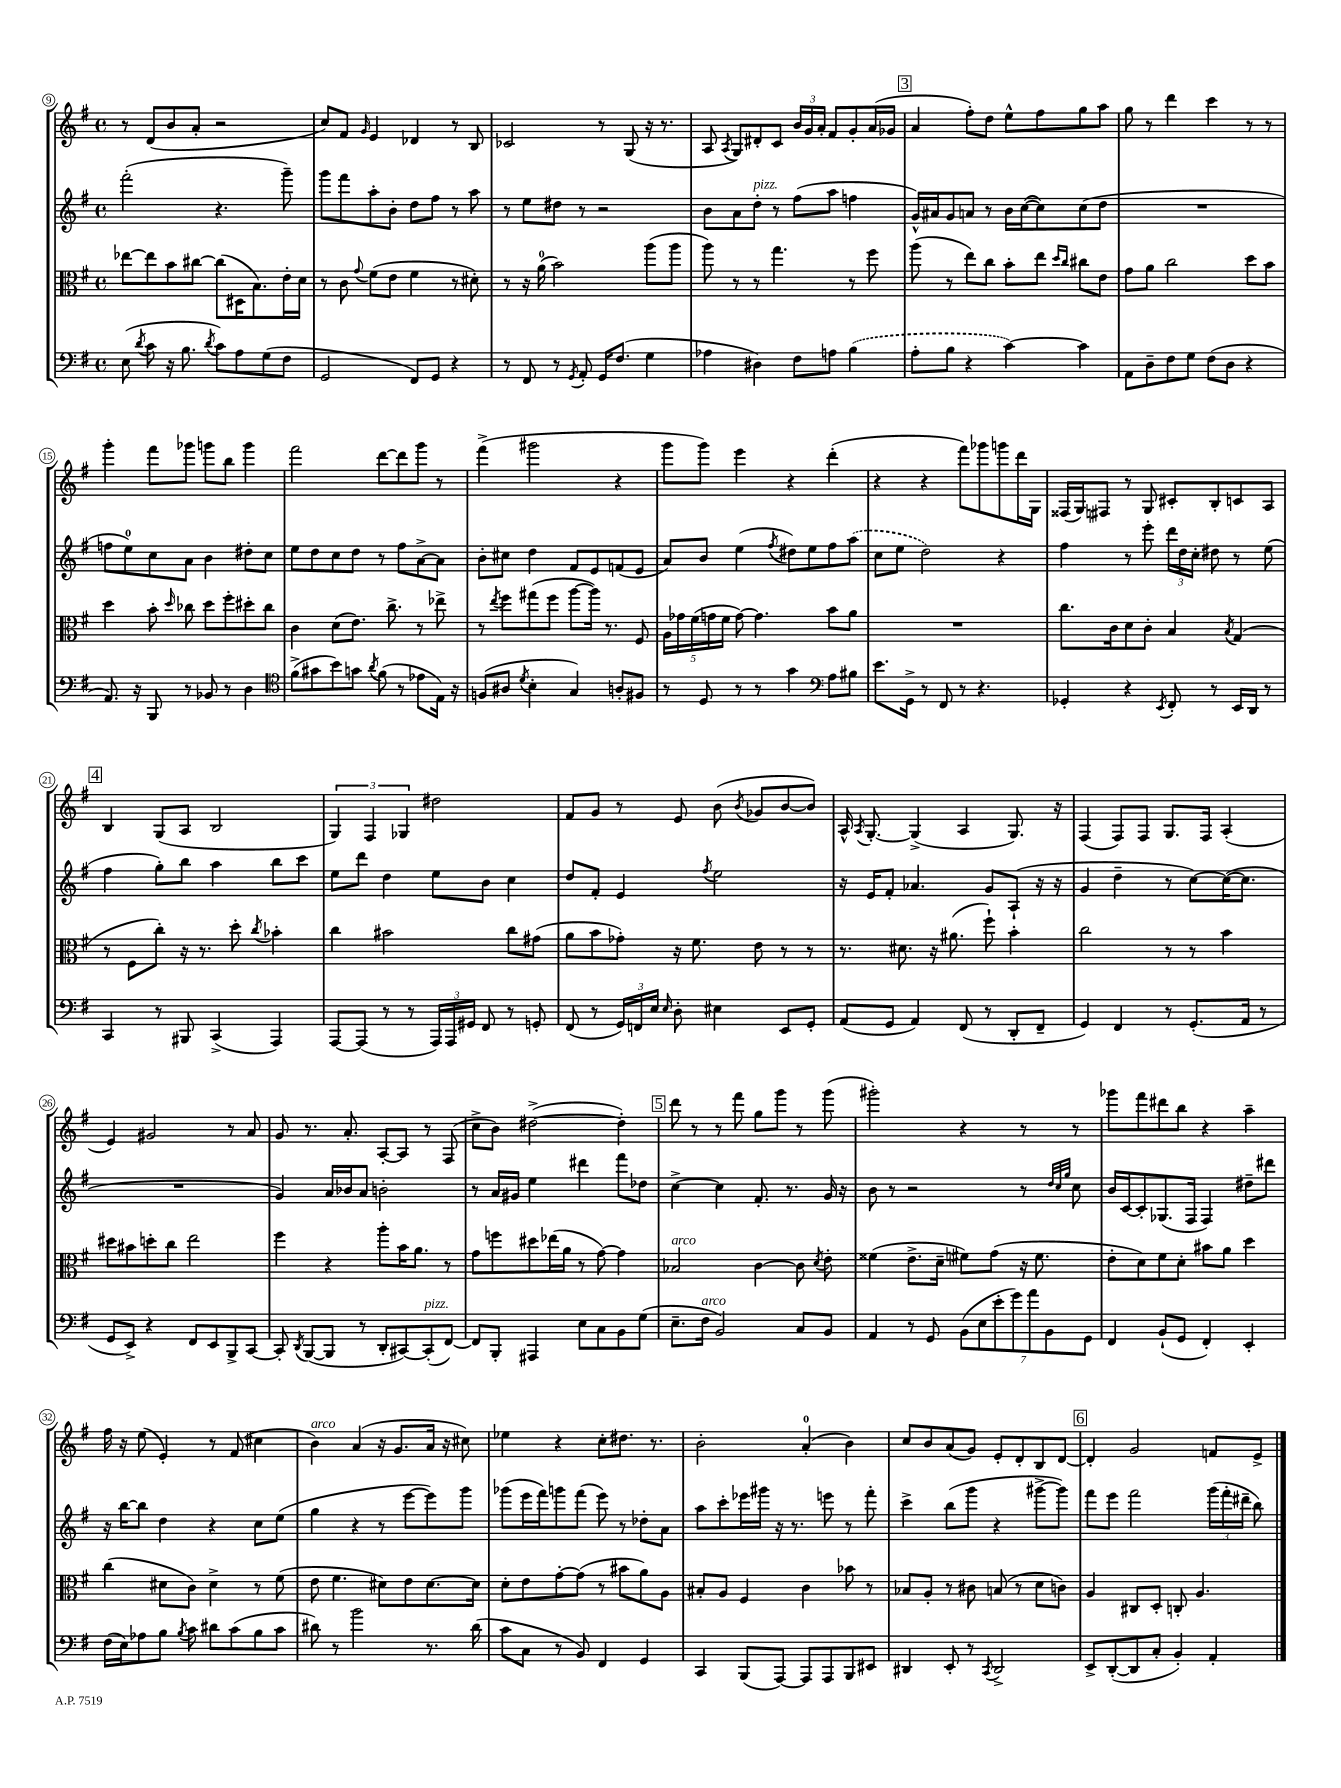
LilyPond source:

<<
\new StaffGroup <<
\new Staff = "s0" {
    \clef treble \key g \major \defaultTimeSignature \time 4/4
    \autoBeamOff r8 d'8[( b'8 a'8]-. r2 |
    c''8[) fis'8] \grace { g'16 } e'4 des'4 r8 b8 |
    ces'2 r8 g8( r16 r8. |
    a8 \acciaccatura { a8 } g8[) dis'8-. c'8] \tuplet 3/2 { b'16[ g'16 a'16]-. } fis'8[ g'8-. a'16( ges'16] |
    \mark \markup { \box "3" } a'4 fis''8[-.) d''8] e''8[-^ fis''8 g''8 a''8] |
    g''8 r8 d'''4 c'''4 r8 r8 |
    g'''4-. fis'''8[ ges'''8] g'''8[ b''8] g'''4 |
    fis'''2 d'''8[~ d'''8 g'''8] r8 |
    fis'''4->( gis'''2 r4 |
    g'''8[ g'''8]) e'''4 r4 d'''4-.( |
    r4 r4 fis'''8[) ges'''8 g'''8 d'''16 g16] |
    fisis16[( g16) fis8] r8 g8 cis'8[-. b8-. c'8 a8] |
    \mark \markup { \box "4" } b4 g8[( a8] b2 |
    \tuplet 3/2 { g4) fis4 ges4 } dis''2 |
    fis'8[ g'8] r8 e'8 b'8( \acciaccatura { b'8 } ges'8[ b'8~ b'8]) |
    a16-^ \acciaccatura { a8 } g8.~-. g4->( a4 g8.) r16 |
    fis4( fis8[) fis8] g8.[ fis16] a4-.( |
    e'4) gis'2 r8 a'8 |
    g'8 r8. a'8.-. a8[~-. a8] r8 fis8( |
    c''8[-> b'8]) dis''2~->( dis''4-.) |
    \mark \markup { \box "5" } d'''8 r8 r8 fis'''8 g''8[ g'''8] r8 g'''8( |
    gis'''2-.) r4 r8 r8 |
    ges'''8[ fis'''8 dis'''8 b''8] r4 a''4-- |
    fis''16 r16 e''8( e'4-.) r8 fis'8( cis''4 |
    b'4^\markup { \italic "arco" }) a'4( r16 g'8.[ a'16] r16 cis''8) |
    ees''4 r4 c''8[-. dis''8.] r8. |
    b'2-. a'4-0-.( b'4) |
    c''8[ b'8 a'8( g'8]) e'8[-. d'8-. b8 d'8]~ |
    \mark \markup { \box "6" } d'4-. g'2 f'8[ e'8]-> \bar "|." |
}
\new Staff = "s1" {
    \clef treble \key g \major \defaultTimeSignature \time 4/4
    \autoBeamOff fis'''2-.( r4. g'''8--) |
    g'''8[ fis'''8 a''8-. b'8]-. d''8[ fis''8] r8 a''8 |
    r8 e''8[ dis''8] r8 r2 |
    b'8[ a'8 d''8]-.^\markup { \italic "pizz." } r8 fis''8[( a''8] f''4 |
    \mark \markup { \box "3" } g'16[-^) ais'16 g'8 a'8] r8 b'16[ c''16~( c''8) c''8( d''8] |
    R1 |
    f''8[ e''8-0) c''8 a'8] b'4 dis''8[-. c''8] |
    e''8[ d''8 c''8 d''8] r8 fis''8[ a'8~-> a'8] |
    b'8[-. cis''8] d''4 fis'8[ e'8 f'8( e'8] |
    a'8[) b'8] e''4( \acciaccatura { fis''8 } dis''8[) e''8 fis''8 \once \slurDashed a''8]( |
    c''8[ e''8] d''2) r4 |
    fis''4 r8 e'''8-. \tuplet 3/2 { d'''16[ d''16 c''16]-. } dis''8 r8 e''8( |
    \mark \markup { \box "4" } fis''4 g''8[-.) b''8] a''4 b''8[ c'''8] |
    e''8[ d'''8] d''4 e''8[ b'8] c''4 |
    d''8[ fis'8]-. e'4 \acciaccatura { fis''8 } e''2 |
    r16 e'16[ fis'8]-. aes'4. g'8[ a8]-!( r16 r16 |
    g'4 d''4-- r8 c''8[~) c''16~( c''8.] |
    R1 |
    g'4) a'16[ bes'16 a'8] b'2-. |
    r8 a'16[ gis'16] e''4 dis'''4 fis'''8[ des''8] |
    \mark \markup { \box "5" } c''4~-> c''4 fis'8.-. r8. g'16 r16 |
    b'8 r8 r2 r8 \grace { d''32[ c''32 g''32] } c''8 |
    b'16[ c'16~ c'8-. ges8.( fis16] fis4) dis''8[-- dis'''8] |
    r16 b''16[~ b''8] d''4 r4 c''8[ e''8]( |
    g''4 r4 r8 e'''8[~ e'''8) g'''8] |
    ges'''8[( e'''16 fis'''16) g'''8 fis'''8]( e'''8) r8 des''8[-. a'8] |
    a''8[ c'''8-. ees'''16 gis'''16] r16 r8. e'''8 r8 fis'''8-. |
    c'''4-> b''8[( g'''8] r4 gis'''8[~-> gis'''8]) |
    \mark \markup { \box "6" } fis'''8[ e'''8] fis'''2 \tuplet 3/2 { g'''16[( fis'''16-. dis'''16]-- } b''8) \bar "|." |
}
\new Staff = "s2" {
    \clef alto \key g \major \defaultTimeSignature \time 4/4
    \autoBeamOff ees''8[~ ees''8 b'8 cis''8]~ cis''8[( dis16 b8.) e'16-. d'16] |
    r8 c'8 \appoggiatura { g'8 } fis'8[( e'8] fis'4 r8 dis'8-.) |
    r8 r16 a'16-0( b'2) a''8[( a''8] |
    a''8) r8 r8 g''4. r8 fis''8 |
    \mark \markup { \box "3" } a''8( r8 e''8[) c''8] b'8[-. e''8] \grace { d''16[ c''16] } cis''8[ e'8] |
    g'8[ a'8] c''2 d''8[ b'8] |
    d''4 b'8-. \grace { d''16 } ces''8 d''8[ fis''8-. dis''8-. ces''8] |
    c'4 d'8[( e'8.]) c''8.-> r8 ees''8-> |
    r8 \acciaccatura { e''8 } fis''8[ gis''8( fis''8] a''8[~ a''16]) r8. fis8 |
    \tuplet 5/4 { a16[ ges'16 fis'16( g'16 fis'16] } g'8~) g'4. b'8[ a'8] |
    R1 |
    c''8.[ c'16 d'8 c'8]-. b4 \acciaccatura { b8 } g4( |
    \mark \markup { \box "4" } r8 fis8[ c''8]-.) r16 r8. d''8-. \acciaccatura { c''8 } bes'4-. |
    c''4 bis'2 c''8[ gis'8]( |
    a'8[ b'8 ges'8]-.) r16 fis'8. e'8 r8 r8 |
    r8. dis'8. r16 ais'8.( fis''8-!) b'4-. |
    c''2 r8 r8 b'4 |
    dis''8[ bis'8 d''8-. c''8] e''2 |
    fis''4 r4 a''8[-. b'16 a'8.] r8 |
    g'8[ f''8 dis''8 ees''16( a'16] r8 g'8~) g'4 |
    \mark \markup { \box "5" } bes2^\markup { \italic "arco" } c'4~ c'8 \acciaccatura { d'8 } e'8-. |
    fisis'4( e'8.[-> d'16]-- fis'8[) g'8]( r16 fis'8. |
    e'8[-. d'8) fis'8 d'8]-. bis'8[ a'8] d''4 |
    c''4( dis'8[ c'8]) dis'4-> r8 fis'8( |
    e'8 fis'4. dis'8[) e'8 dis'8.~ dis'16] |
    d'8[-. e'8 g'8~-. g'8]( r8 bis'8[ a'8) a8] |
    bis8[-. a8] fis4 c'4 bes'8 r8 |
    bes8[ a8]-. r8 cis'8 b8( r8 d'8[ c'8]) |
    \mark \markup { \box "6" } a4 cis8[ d8]-. c8-. a4. \bar "|." |
}
\new Staff = "s3" {
    \clef bass \key g \major \defaultTimeSignature \time 4/4
    \autoBeamOff e8( \acciaccatura { d'8 } c'8 r16 b8. \acciaccatura { d'8 } c'8[) a8 g8( fis8] |
    g,2 fis,8[) g,8] r4 |
    r8 fis,8 r8 \acciaccatura { g,8 } a,8-. g,16[ fis8.]( g4 |
    aes4 dis4) fis8[ a8] \once \slurDashed b4( |
    \mark \markup { \box "3" } a8[-. b8] r4 c'4~) c'4 |
    a,8[ d8-- fis8 g8] fis8[( d8] r4 |
    a,8.) r16 b,,8 r8 bes,8 r8 d4 |
    \clef tenor fis'8[->( gis'8 b'8) g'8] \acciaccatura { a'8 } fis'8( r8 ees'8[ e16]) r16 |
    f8[( ais8] \acciaccatura { d'8 } b4-. g4) a8[-. fis8] |
    r8 d8 r8 r8 g'4 \clef bass a8[ bis8] |
    e'8.[ g,16]-> r8 fis,8 r8 r4. |
    ges,4-. r4 \acciaccatura { e,8 } fis,8-. r8 e,16[ d,16] r8 |
    \mark \markup { \box "4" } c,4 r8 bis,,8 c,4->( a,,4) |
    a,,8[~ a,,8]( r8 r8 \tuplet 3/2 { a,,16[) a,,16 gis,16] } fis,8 r8 g,8-. |
    fis,8( r8 \tuplet 3/2 { g,16[) f,16 e16] } \grace { e16 } d8-. eis4 e,8[ g,8]-. |
    a,8[( g,8] a,4) fis,8( r8 d,8[-. fis,8]-- |
    g,4) fis,4 r8 g,8.[-.( a,16] r8 |
    g,8[ e,8]->) r4 fis,8[ e,8 b,,8-> c,8]~ |
    c,8-. \acciaccatura { d,8 } b,,8[~( b,,8] r8 d,8[-. cis,8~) cis,8-.^\markup { \italic "pizz." }( fis,8]~) |
    fis,8[ b,,8]-. ais,,4 e8[ c8 b,8 g8]( |
    \mark \markup { \box "5" } e8.[-- fis16]^\markup { \italic "arco" } b,2) c8[ b,8] |
    a,4 r8 g,8 \tuplet 7/4 { b,8[( e8 e'8-. g'8) a'8 b,8 g,8] } |
    fis,4 b,8[-!( g,8] fis,4-.) e,4-. |
    fis16[( e16) aes8 b8] \acciaccatura { b8 } c'8 dis'8[ c'8( b8 c'8] |
    dis'8) r8 b'2 r8. dis'16( |
    c'8[ c8] r8 b,8) fis,4 g,4 |
    c,4 b,,8[( a,,8]~) a,,8[ a,,8 b,,8 eis,8] |
    dis,4 e,8-. r8 \acciaccatura { c,8 } dis,2-> |
    \mark \markup { \box "6" } e,8[-> d,8~-.( d,8 c8]-. b,4-.) a,4-. \bar "|." |
}
>>
>>
\layout { \context { \Score currentBarNumber = #9 \override BarNumber.stencil = #(make-stencil-circler 0.1 0.3 ly:text-interface::print) } }
